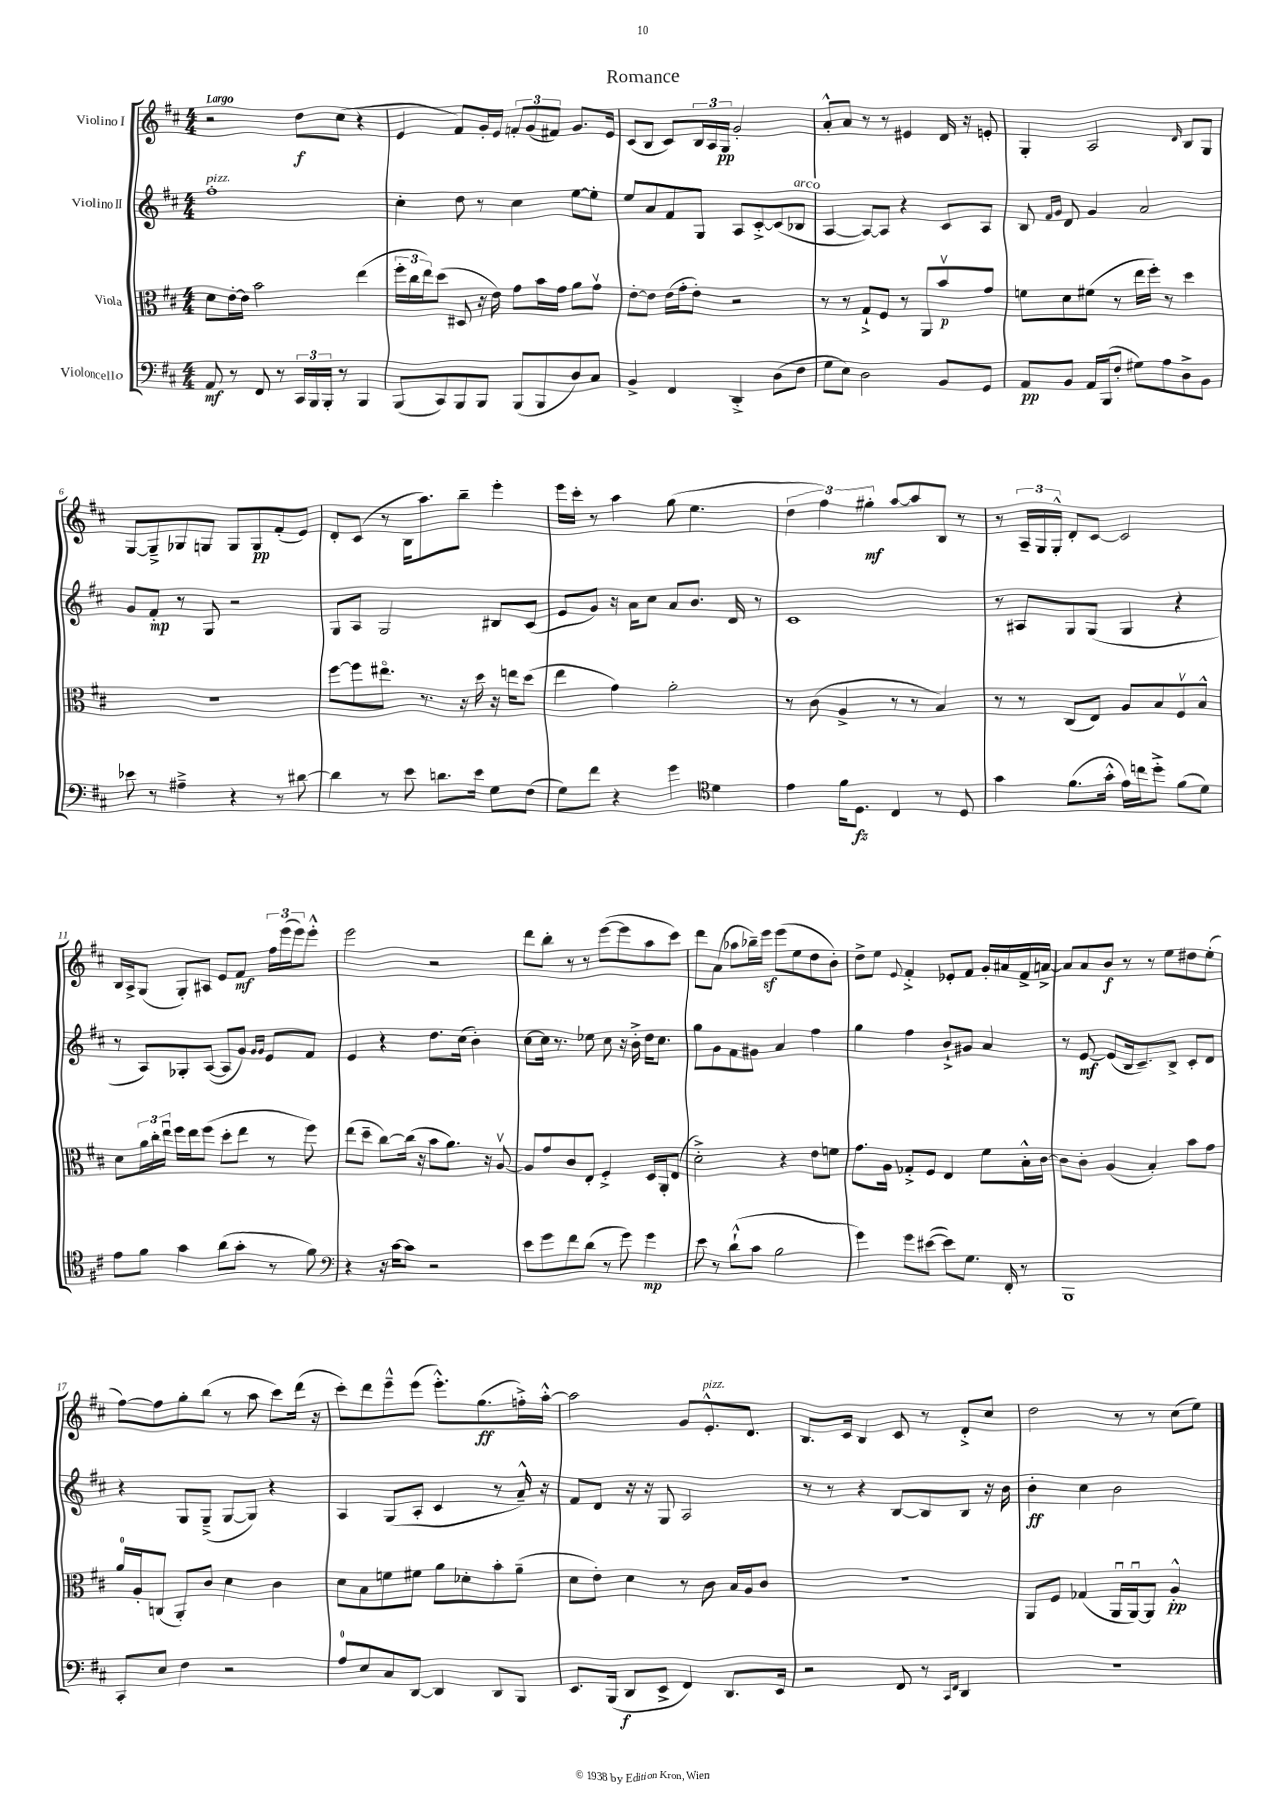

**kern	**dynam	**kern	**dynam	**kern	**dynam	**kern	**dynam
*part4	*part4	*part3	*part3	*part2	*part2	*part1	*part1
*staff4	*staff4	*staff3	*staff3	*staff2	*staff2	*staff1	*staff1
*I"Violoncello	*	*I"Viola	*	*I"Violino II	*	*I"Violino I	*
*clefF4	*	*clefC3	*	*clefG2	*	*clefG2	*
*k[f#c#]	*	*k[f#c#]	*	*k[f#c#]	*	*k[f#c#]	*
*M4/4	*	*M4/4	*	*M4/4	*	*M4/4	*
=1	=1	=1	=1	=1	=1	=1	=1
!	!	!	!	!	!	!LO:TX:a:B:t=Largo	!
!	!	!	!	!LO:TX:a:i:t=pizz.	!	!	!
8AA/	mf	8d\L	.	1ff#'	.	2r	.
8r	.	[16e'\L	.	.	.	.	.
.	.	16e\JJ]	.	.	.	.	.
8FF#/	.	2b\	.	.	.	.	.
8r	.	.	.	.	.	.	.
24CC#/LL	.	.	.	.	.	8dd\L	f
24BBB/	.	.	.	.	.	.	.
24BBB'/JJ	.	.	.	.	.	.	.
8r	.	.	.	.	.	(8cc#\J	.
4BBB/	.	(4ee\	.	.	.	4r	.
=2	=2	=2	=2	=2	=2	=2	=2
(8BBB/L	.	24ff#'\LL	.	4cc#'\	.	4e/	.
.	.	24cc#\	.	.	.	.	.
.	.	24ee\J)	.	.	.	.	.
8CC#/)	.	(8dd\J	.	.	.	.	.
8BBB/	.	8D#X/	.	8dd\	.	8f#/L)	.
8BBB/J	.	16r	.	8r	.	16g'/L	.
.	.	16e\)	.	.	.	16e/JJ	.
(8BBB/L	.	8g\L	.	4cc#\	.	12fn'/L	.
.	.	.	.	.	.	(12g/	.
8BBB/	.	16b\L	.	.	.	.	.
.	.	.	.	.	.	12f#X/J)	.
.	.	16g\JJ	.	.	.	.	.
8D/)	.	8a\L	.	[8ee\L	.	8.g/L	.
8C#/J	.	8gv\J	.	8ee'\J]	.	.	.
.	.	.	.	.	.	16e/Jk	.
=3	=3	=3	=3	=3	=3	=3	=3
4BB^/	.	[8e'\L	.	8ee/L	.	(8c#/L	.
.	.	8e\J]	.	8a/	.	8B/J	.
4FF#/	.	(16e\LL	.	8f#/	.	8c#/L)	.
.	.	16g'\J	.	.	.	.	.
.	.	8e'\J)	.	8G/J	.	24B/L	.
.	.	.	.	.	.	24A/	.
.	.	.	.	.	.	24G/JJ	pp
4DD'^/	.	2r	.	8A/L	.	2g'/	.
.	.	.	.	[8c#'^/	.	.	.
(8D\L	.	.	.	(8c#/]	.	.	.
!	!	!	!	!LO:TX:a:i:t=arco	!	!	!
8F#\J	.	.	.	8B-X/J	.	.	.
=4	=4	=4	=4	=4	=4	=4	=4
8G\L	.	8r	.	[4A/	.	8a'^^/L	.
8E\J)	.	8r	.	.	.	8a/J	.
2D\	.	8G`^/L	.	8A/L_)	.	8r	.
.	.	8F#/J	.	8A/J]	.	8r	.
.	.	8r	.	4r	.	4e#X/	.
.	.	8AA/L	.	.	.	.	.
8BB/L	.	8bv/	p	8c#/L	.	16d/	.
.	.	.	.	.	.	16r	.
8GG/J	.	8g/J	.	8A/J	.	8en'/	.
=5	=5	=5	=5	=5	=5	=5	=5
8AA/L	pp	8fn\L	.	8B/	.	4G'/	.
.	.	.	.	16qqf#/LL	.	.	.
.	.	.	.	16qqg/JJ	.	.	.
8BB/J	.	8d\	.	8d/	.	.	.
16AA/LL	.	(8f#X\J	.	4g/	.	2A/	.
(16BBB/J	.	.	.	.	.	.	.
8F#'/J	.	8r	.	.	.	.	.
8G#X\L)	.	16ee\LL	.	2a/	.	.	.
.	.	16ff#'\JJ)	.	.	.	.	.
8A\	.	8r	.	.	.	.	.
.	.	.	.	.	.	16qqd/	.
8D^\	.	4dd\	.	.	.	8B/L	.
8BB\J	.	.	.	.	.	8G/J	.
!!LO:LB:g=z
=6	=6	=6	=6	=6	=6	=6	=6
8e-X\	.	1r	.	8g/L	.	[8G/L	.
8r	.	.	.	8f#'/J	mp	8G~^/]	.
4A#X~^\	.	.	.	8r	.	8G-X/	.
.	.	.	.	8G/	.	8Gn/J	.
4r	.	.	.	2r	.	8G/L	.
.	.	.	.	.	.	8G/	pp
8r	.	.	.	.	.	(8f#'/	.
[8d#X\	.	.	.	.	.	8e/J)	.
=7	=7	=7	=7	=7	=7	=7	=7
4d#\]	.	[8ff#\L	.	8G/L	.	8d'/L	.
.	.	8ff#\]	.	8A/J	.	(8c#/J	.
8r	.	8.ee#X\J	.	2G/	.	8r	.
8e\	.	.	.	.	.	16B\KL	.
.	.	8.r	.	.	.	8.aa\)	.
8.dn\L	.	.	.	.	.	.	.
.	.	16r	.	.	.	8bb~\J	.
16e\Jk	.	16dd\	.	.	.	.	.
8G\L	.	16r	.	8B#X/L	.	4eee'\	.
.	.	16een\KL	.	.	.	.	.
(8F#\J	.	(8dd\J	.	(8c#/J	.	.	.
=8	=8	=8	=8	=8	=8	=8	=8
8G\L)	.	4ee\	.	8e/L	.	16eee\LL	.
.	.	.	.	.	.	16ccc#'\JJ	.
8f#\J	.	.	.	8g/J)	.	8r	.
4r	.	4g\)	.	16r	.	4aa\	.
.	.	.	.	16a\KL	.	.	.
.	.	.	.	8cc#\J	.	.	.
4g\	.	2a'\	.	8a/L	.	(8gg\	.
.	.	.	.	8.b/J	.	4.ee\	.
*clefC4	*	*	*	*	*	*	*
4d\	.	.	.	.	.	.	.
.	.	.	.	16d/	.	.	.
.	.	.	.	8r	.	.	.
=9	=9	=9	=9	=9	=9	=9	=9
4e\	.	8r	.	1c#	.	6dd\	.
.	.	(8c#\	.	.	.	.	.
.	.	.	.	.	.	6ff#\)	.
16f#\KL	.	4A^/	.	.	.	.	.
8.D\J	fz	.	.	.	.	.	.
.	.	.	.	.	.	6gg#X'\	mf
4C#/	.	8r	.	.	.	[8aa/L	.
.	.	8r	.	.	.	8aa/]	.
8r	.	4B/)	.	.	.	8B/J	.
8D/	.	.	.	.	.	8r	.
=10	=10	=10	=10	=10	=10	=10	=10
4g\	.	8r	.	8r	.	8r	.
.	.	8r	.	8A#X/L	.	24A~/LL	.
.	.	.	.	.	.	24G/	.
.	.	.	.	.	.	24G'^^/JJ	.
(8.f#\L	.	(8C#/L	.	8G/	.	8d'/L	.
.	.	8E/J)	.	(8G/J	.	[8c#/J	.
16g'^^\Jk	.	.	.	.	.	.	.
16e\LL)	.	8A/L	.	4G/	.	2c#/]	.
16ccn\J	.	.	.	.	.	.	.
8dd'^\J	.	8B/	.	.	.	.	.
(8f#\L	.	8F#v/	.	4r	.	.	.
8d\J)	.	8B^^/J	.	.	.	.	.
!!LO:LB:g=z
=11	=11	=11	=11	=11	=11	=11	=11
8e\L	.	8d\L	.	8r	.	16B/LL	.
.	.	.	.	.	.	16A^/J	.
8f#\J	.	24a\L	.	8A/L)	.	(8G/J	.
.	.	24cc#'\	.	.	.	.	.
.	.	24eeu\JJ	.	.	.	.	.
4g\	.	16ff#\LL	.	8G-X'/	.	8G'/L)	.
.	.	16ee\J	.	.	.	.	.
.	.	(8ff#\J	.	([8A/J	.	8A#X/J	.
(8a\L	.	8dd'\L	.	8A/L]	.	8e/L	.
8g'\J	.	8ee\J	.	8g/J)	.	8f#/J	mf
.	.	.	.	16qqg/LL	.	.	.
.	.	.	.	16qqg/JJ	.	.	.
8r	.	8r	.	8e/L	.	24ff#\LL	.
.	.	.	.	.	.	(24eee\	.
.	.	.	.	.	.	24eee\J)	.
8f#\)	.	8ff#\)	.	8f#/J	.	8eee'^^\J	.
=12	=12	=12	=12	=12	=12	=12	=12
*clefF4	*	*	*	*	*	*	*
4r	.	(8ee\L	.	4e/	.	2eee\	.
.	.	8dd~\J	.	.	.	.	.
16r	.	[8cc#\L)	.	4r	.	.	.
[16c#\KL	.	.	.	.	.	.	.
8c#\J]	.	(16cc#\Jk]	.	.	.	.	.
.	.	16r	.	.	.	.	.
2r	.	8b\L	.	8.dd\L	.	2r	.
.	.	8.a\J)	.	.	.	.	.
.	.	.	.	(16cc#\Jk	.	.	.
.	.	.	.	4b'\)	.	.	.
.	.	16r	.	.	.	.	.
.	.	[8Av/	.	.	.	.	.
=13	=13	=13	=13	=13	=13	=13	=13
8e\L	.	8A/L]	.	[8cc#\L	.	8ddd\L	.
8g\	.	8g/	.	16cc#\Jk]	.	8bb'\J	.
.	.	.	.	8.r	.	.	.
8f#\	.	8c#/	.	.	.	8r	.
(8d\J	.	8E'/J	.	8ee-X\	.	8r	.
8r	.	4F#'^/	.	8cc#\	.	([8eee\L	.
8g\)	.	.	.	16r	.	8eee\]	.
.	.	.	.	16b'^\	.	.	.
4g\	mp	16D/LL	.	16dd\KL	.	8aa\	.
.	.	16AA'/J	.	8.cc#\J	.	.	.
.	.	(8E/J	.	.	.	8ccc#\J)	.
=14	=14	=14	=14	=14	=14	=14	=14
8e\	.	2d'^\)	.	8gg\L	.	8ddd\L	.
8r	.	.	.	8g\	.	(8a\J	.
(8d`^^\L	.	.	.	8f#\	.	8aa-X\L	.
8c#\J	.	.	.	8g#X\J	.	16bb-X~\L)	.
.	.	.	.	.	.	16eeez\JJ	.
2B\	.	4r	.	4a/	.	(8eee\L	.
.	.	.	.	.	.	8ee\	.
.	.	8e\L	.	4ff#\	.	8dd\	.
.	.	8fn\J	.	.	.	8b'\J)	.
=15	=15	=15	=15	=15	=15	=15	=15
4g\)	.	8.g\L	.	4gg\	.	8dd^\L	.
.	.	.	.	.	.	8ee\J	.
.	.	16A\Jk	.	.	.	.	.
.	.	.	.	.	.	8qqe/	.
8g\L	.	8G-X'^/L	.	4ff#\	.	4f#'^/	.
([8e#X\J	.	8F#/J	.	.	.	.	.
8e#\L])	.	4E/	.	8b`^/L	.	8e-X'/L	.
8.G\J	.	.	.	8g#X/J	.	8f#/J	.
.	.	8f#\L	.	4a/	.	16g'/LL	.
16FF#'/	.	.	.	.	.	16a#X/	.
8r	.	16B'^^\L	.	.	.	16f#^/	.
.	.	[16c#\JJ	.	.	.	[16an^/JJ	.
=16	=16	=16	=16	=16	=16	=16	=16
1BBB	.	8c#\L]	.	8r	.	8a/L]	.
.	.	8c#'\J	.	[8e/	mf	8a/	.
.	.	(4A/	.	(8e/L]	.	8b/J	f
.	.	.	.	16B/k	.	8r	.
.	.	.	.	8.c#~/)	.	.	.
.	.	4B'/)	.	.	.	8r	.
.	.	.	.	8B^/J	.	8ee\L	.
.	.	8b\L	.	8c#'/L	.	8dd#X\	.
.	.	8g\J	.	8d/J	.	(8ee'\J	.
!!LO:LB:g=z
=17	=17	=17	=17	=17	=17	=17	=17
8CC#'/L	.	16a/LL	.	4r	.	[8ff#\L)	.
.	.	16A'/J	.	.	.	.	.
8E/J	.	(8Cn/J	.	.	.	8ff#\]	.
4F#\	.	8AA'/L)	.	8G/L	.	8gg'\	.
.	.	8c#/J	.	(8G~^/J	.	(8bb\J	.
2r	.	4d\	.	[8G/L	.	8r	.
.	.	.	.	8G/J])	.	8aa\	.
.	.	4c#\	.	4r	.	8ccc#\L)	.
.	.	.	.	.	.	(16ddd\Jk	.
.	.	.	.	.	.	16r	.
=18	=18	=18	=18	=18	=18	=18	=18
8A/L	.	8d\L	.	4A/	.	8ccc#'\L)	.
8E/	.	8B\	.	.	.	8ddd\	.
8C#/	.	8fn\	.	(8G/L	.	8eee~^^\	.
[8DD/J	.	8f#X\J	.	8A'/J	.	(8eee\J	.
4DD/]	.	8a\L	.	4c#/	.	8.eee'^^\L)	.
.	.	8d-X'\	.	.	.	.	.
.	.	.	.	.	.	(8.gg\	ff
8DD/L	.	8b'\	.	8r	.	.	.
8BBB/J	.	(8a~\J	.	16a~^^/)	.	16ffn'^\L)	.
.	.	.	.	16r	.	[16aa'^^\JJ	.
=19	=19	=19	=19	=19	=19	=19	=19
8.EE/L	.	8d\L	.	8f#/L	.	2aa\]	.
.	.	8e'\J)	.	8d/J	.	.	.
(16BBB/Jk	.	.	.	.	.	.	.
8DD/L	f	4d\	.	16r	.	.	.
.	.	.	.	16r	.	.	.
8EE^/J	.	.	.	8G/	.	.	.
4FF#/)	.	8r	.	2A/	.	8g/L	.
!	!	!	!	!	!	!LO:TX:a:i:t=pizz.	!
.	.	8c#\	.	.	.	8.e'^^/	.
8.DD/L	.	16B/LL	.	.	.	.	.
.	.	16A/J	.	.	.	8.d/J	.
.	.	8c#/J	.	.	.	.	.
16EE/Jk	.	.	.	.	.	.	.
=20	=20	=20	=20	=20	=20	=20	=20
2r	.	1r	.	8r	.	8.B/L	.
.	.	.	.	8r	.	.	.
.	.	.	.	.	.	16c#/Jk	.
.	.	.	.	4r	.	4B/	.
8FF#/	.	.	.	[8B/L	.	8c#/	.
8r	.	.	.	8B/]	.	8r	.
16qqCC#/LL	.	.	.	.	.	.	.
16qqFF#/JJ	.	.	.	.	.	.	.
4DD/	.	.	.	8B/J	.	8d'^/L	.
.	.	.	.	16r	.	8cc#/J	.
.	.	.	.	16b\	.	.	.
=21	=21	=21	=21	=21	=21	=21	=21
1r	.	8AA/L	.	4b'\	ff	2dd\	.
.	.	8F#/J	.	.	.	.	.
.	.	(4G-X/	.	4cc#\	.	.	.
.	.	16AAu/LL	.	2b\	.	8r	.
.	.	[16AAu/J)	.	.	.	.	.
.	.	8AA/J]	.	.	.	8r	.
.	.	4A'^^/	pp	.	.	(8cc#\L	.
.	.	.	.	.	.	8ee\J)	.
==	==	==	==	==	==	==	==
*-	*-	*-	*-	*-	*-	*-	*-
